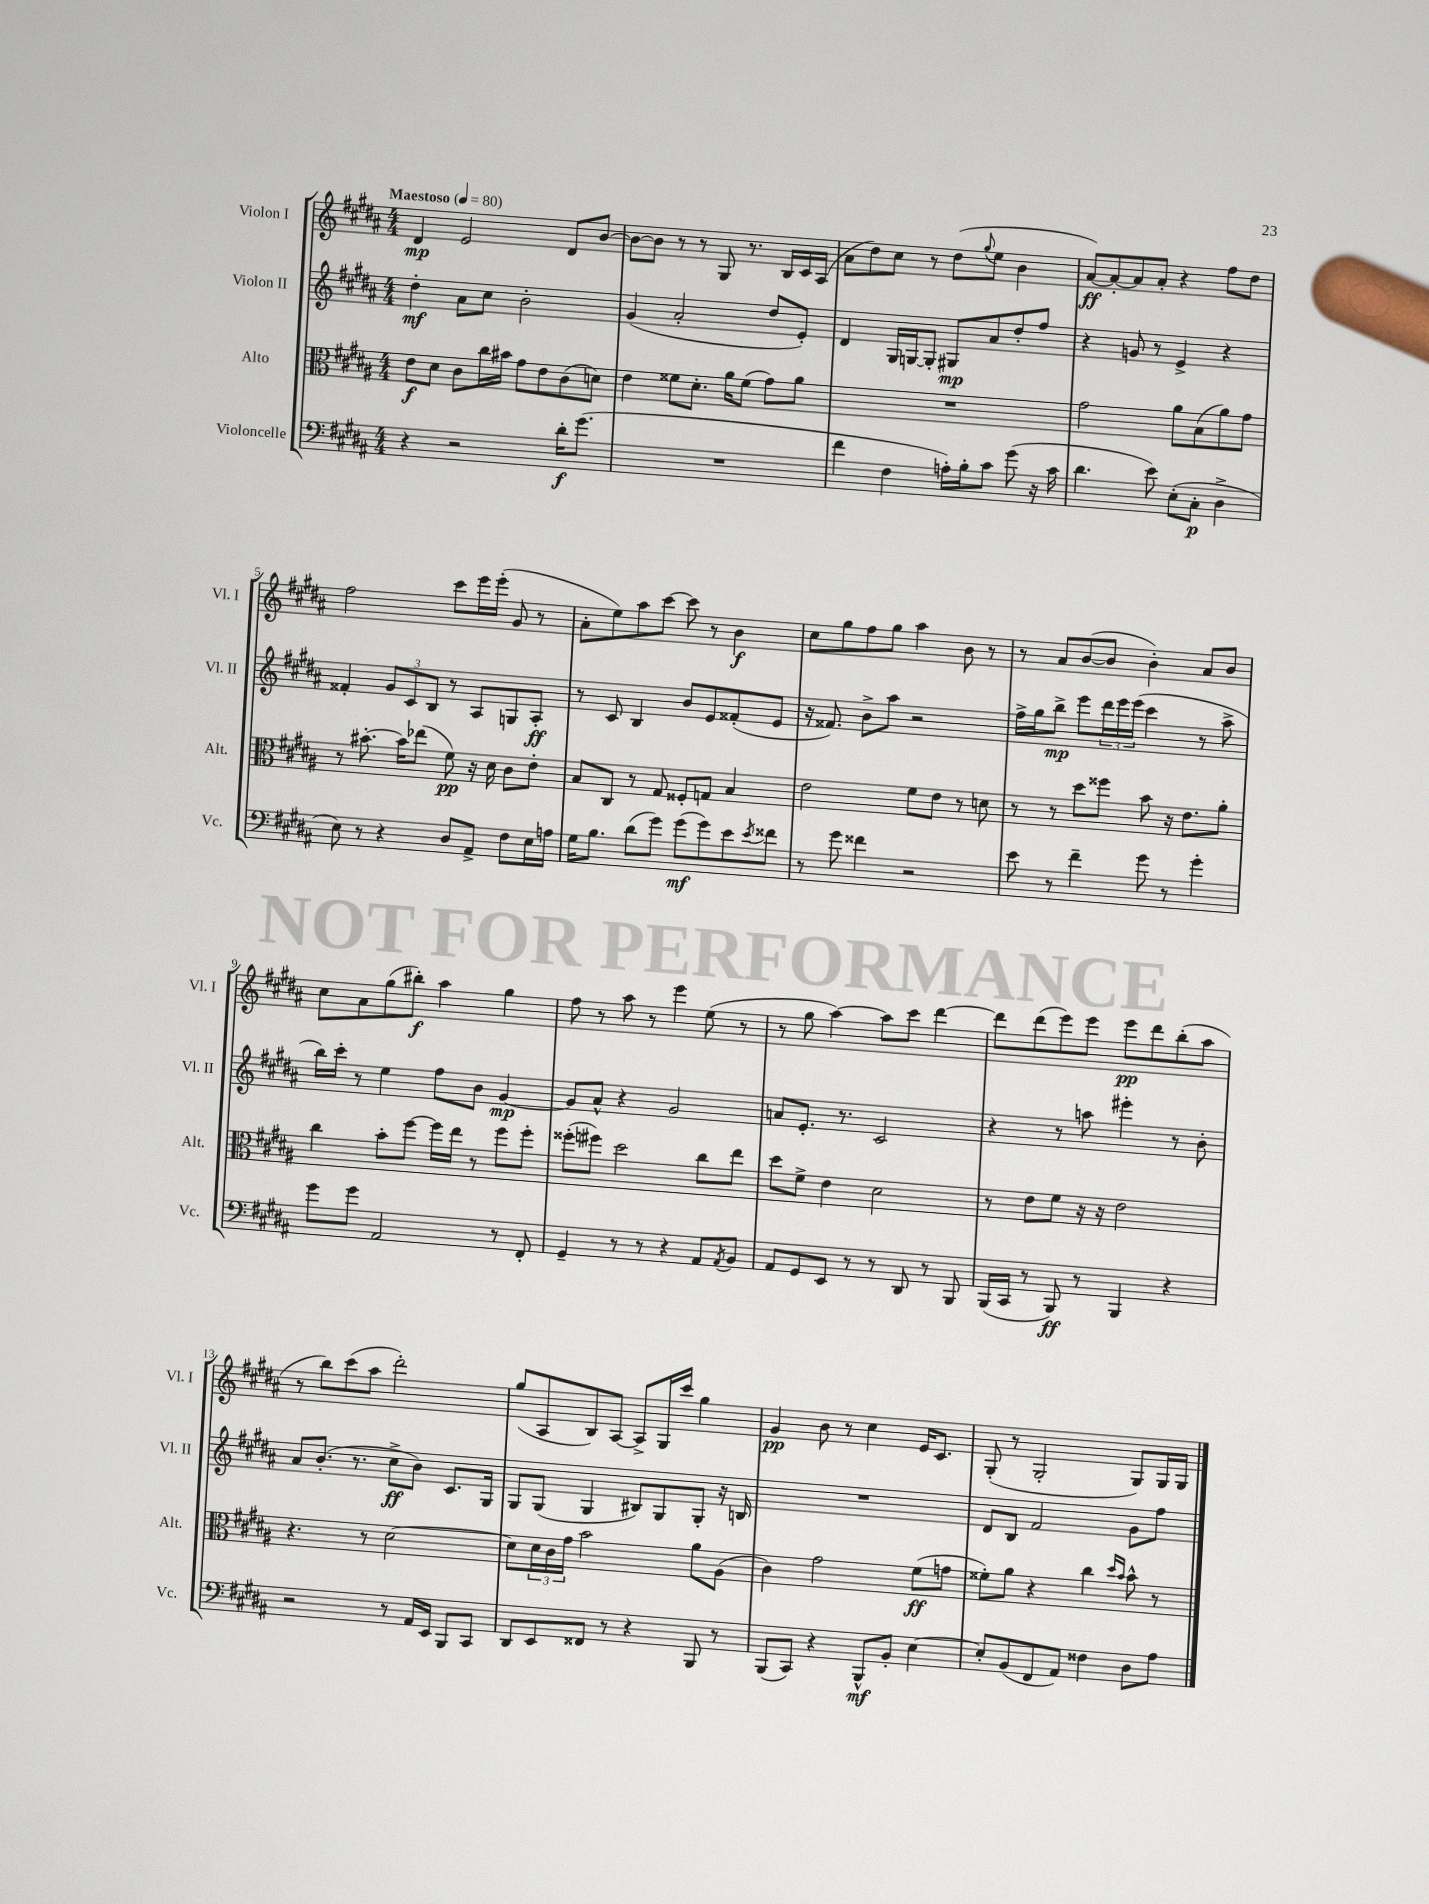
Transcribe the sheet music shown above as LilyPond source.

<<
\new StaffGroup <<
\new Staff = "s0" \with { instrumentName = "Violon I" shortInstrumentName = "Vl. I" } {
    \clef treble \key b \major \numericTimeSignature \time 4/4 \tempo "Maestoso" 4 = 80
    dis'4\mp e'2 dis'8 b'8~ |
    b'8~ b'8 r8 r8 gis8 r8. b16 cis'16 ais16( |
    ais'8 dis''8) cis''8 r8 dis''8( \appoggiatura { gis''8 } e''8 b'4 |
    ais'8~\ff) ais'8~-. ais'8 ais'8-. r4 fis''8 dis''8 |
    fis''2 cis'''8 e'''16 e'''16-.( gis'8 r8 |
    ais'8-. e''8) ais''8 cis'''8~ cis'''8 r8 b'4\f |
    cis''8 gis''8 fis''8 gis''8 ais''4 b'8 r8 |
    r8 ais'8 b'8~( b'8 b'4-.) ais'8 b'8 |
    cis''8 ais'8 gis''8( bis''8-.\f) ais''4 gis''4 |
    fis''8 r8 ais''8 r8 e'''4 e''8( r8 |
    r8 gis''8 ais''4~) ais''8 cis'''8 dis'''4~ |
    dis'''8 dis'''8( e'''8) e'''8 e'''8\pp dis'''8 b''8-.( ais''8 |
    r8 b''8) cis'''8( ais''8 dis'''2-.) |
    gis''8( ais8 b8) ais8~ ais8-> gis16 cis'''16 gis''4 |
    gis'4\pp b'8 r8 cis''4 e'16 cis'8. |
    gis8-.( r8 gis2-. gis8) gis16 gis16 \bar "|." |
}
\new Staff = "s1" \with { instrumentName = "Violon II" shortInstrumentName = "Vl. II" } {
    \clef treble \key b \major \numericTimeSignature \time 4/4
    dis''4-.\mf ais'8 cis''8 b'2-. |
    gis'4( ais'2-. dis''8 e'8-.) |
    dis'4 gis16 g16~ g8-. gis8\mp ais'8 dis''8-. fis''8 |
    r4 g'8 r8 e'4-> r4 |
    fisis'4-. \tuplet 3/2 { gis'8 cis'8 b8 } r8 ais8 g8 ais8-.\ff |
    r8 cis'8 b4 b'8 e'8 fisis'8-.( e'8 |
    r16 fisis'8.) b'8-> ais''8 r2 |
    fis''16-> gis''16 b''8->\mp e'''8 \tuplet 3/2 { dis'''16 e'''16 e'''16( } cis'''4 r8 ais''8-> |
    b''16) cis'''16-. r8 e''4 fis''8 b'8 gis'4~\mp |
    gis'8 ais'8-^ r4 gis'2 |
    a'8 e'8.-. r8. cis'2 |
    r4 r8 a''8 eis'''4-. r8 b'8-. |
    ais'8 b'8.-.( r8. cis''8->\ff b'8) cis'8. gis16 |
    gis8 gis8( gis4 bis8) gis8 gis8-. r16 b16 |
    R1 |
    dis'8 b8 fis'2 gis'8 fis''8 \bar "|." |
}
\new Staff = "s2" \with { instrumentName = "Alto" shortInstrumentName = "Alt." } {
    \clef alto \key b \major \numericTimeSignature \time 4/4
    e'8\f dis'8 cis'8 cis''16 bis'16 gis'8 e'8 cis'8( d'8) |
    e'4 fisis'8 dis'8.-. ais'16 fisis'8( gis'8) ais'8 |
    R1 |
    gis'2 ais'8 b8( ais'8) gis'8 |
    r8 bis'8.~-. bis'16 ees''8( fis'8\pp) r16 dis'16 cis'8 e'8-. |
    b8 cis8 r8 gis8 fisis8-. g8 b4 |
    e'2 fis'8 e'8 r8 d'8 |
    r8 r8 dis''8 fisis''8 b'8 r16 e'8. ais'8-. |
    cis''4 b'8-. fis''8~ fis''16 e''16 r8 fis''8 fis''8-. |
    fisis''8-.( fis''8) dis''2 cis''8 e''8 |
    dis''8 fis'8-> e'4 dis'2 |
    r8 e'8 fis'8 r16 r16 e'2 |
    r4. r8 dis'2~ |
    dis'8 \tuplet 3/2 { dis'16 cis'16 gis'16 } b'2 ais'8 ais8( |
    cis'4) gis'2 fis'8\ff( g'8 |
    fisis'8-.) ais'8 r4 cis''4 \grace { dis''16 b'16 } b'8-^ r8 \bar "|." |
}
\new Staff = "s3" \with { instrumentName = "Violoncelle" shortInstrumentName = "Vc." } {
    \clef bass \key b \major \numericTimeSignature \time 4/4
    r4 r2 dis'16-.\f gis'8.( |
    R1 |
    fis'4 fis4 a16-.) b16-. cis'8 gis'8( r16 cis'16 |
    dis'4. e'8) e8-.( cis8-.\p dis4-> |
    e8) r8 r4 dis8 ais,8-> fis8 e16 a16 |
    gis16 b8. dis'8( gis'8) gis'8\mf( gis'8) e'8 \acciaccatura { e'8 } fisis'8 |
    r8 gis'8 fisis'4 r2 |
    e'8 r8 fis'4-- gis'8 r8 gis'4-. |
    gis'8 gis'8 ais,2 r8 fis,8-. |
    gis,4-- r8 r8 r4 ais,8 \acciaccatura { ais,8 } b,8 |
    ais,8 gis,8 e,8 r8 r8 dis,8 r8 b,,8 |
    b,,16( cis,16 r8 b,,8\ff) r8 b,,4 r4 |
    r2 r8 ais,16 e,16 b,,8 cis,8 |
    dis,8 e,8 fisis,8 r8 r4 b,,8 r8 |
    b,,8( cis,8) r4 b,,8-^\mf b,8-. e4~ |
    e8-. b,8( fis,8 ais,8) fisis4 dis8 ais8 \bar "|." |
}
>>
>>
